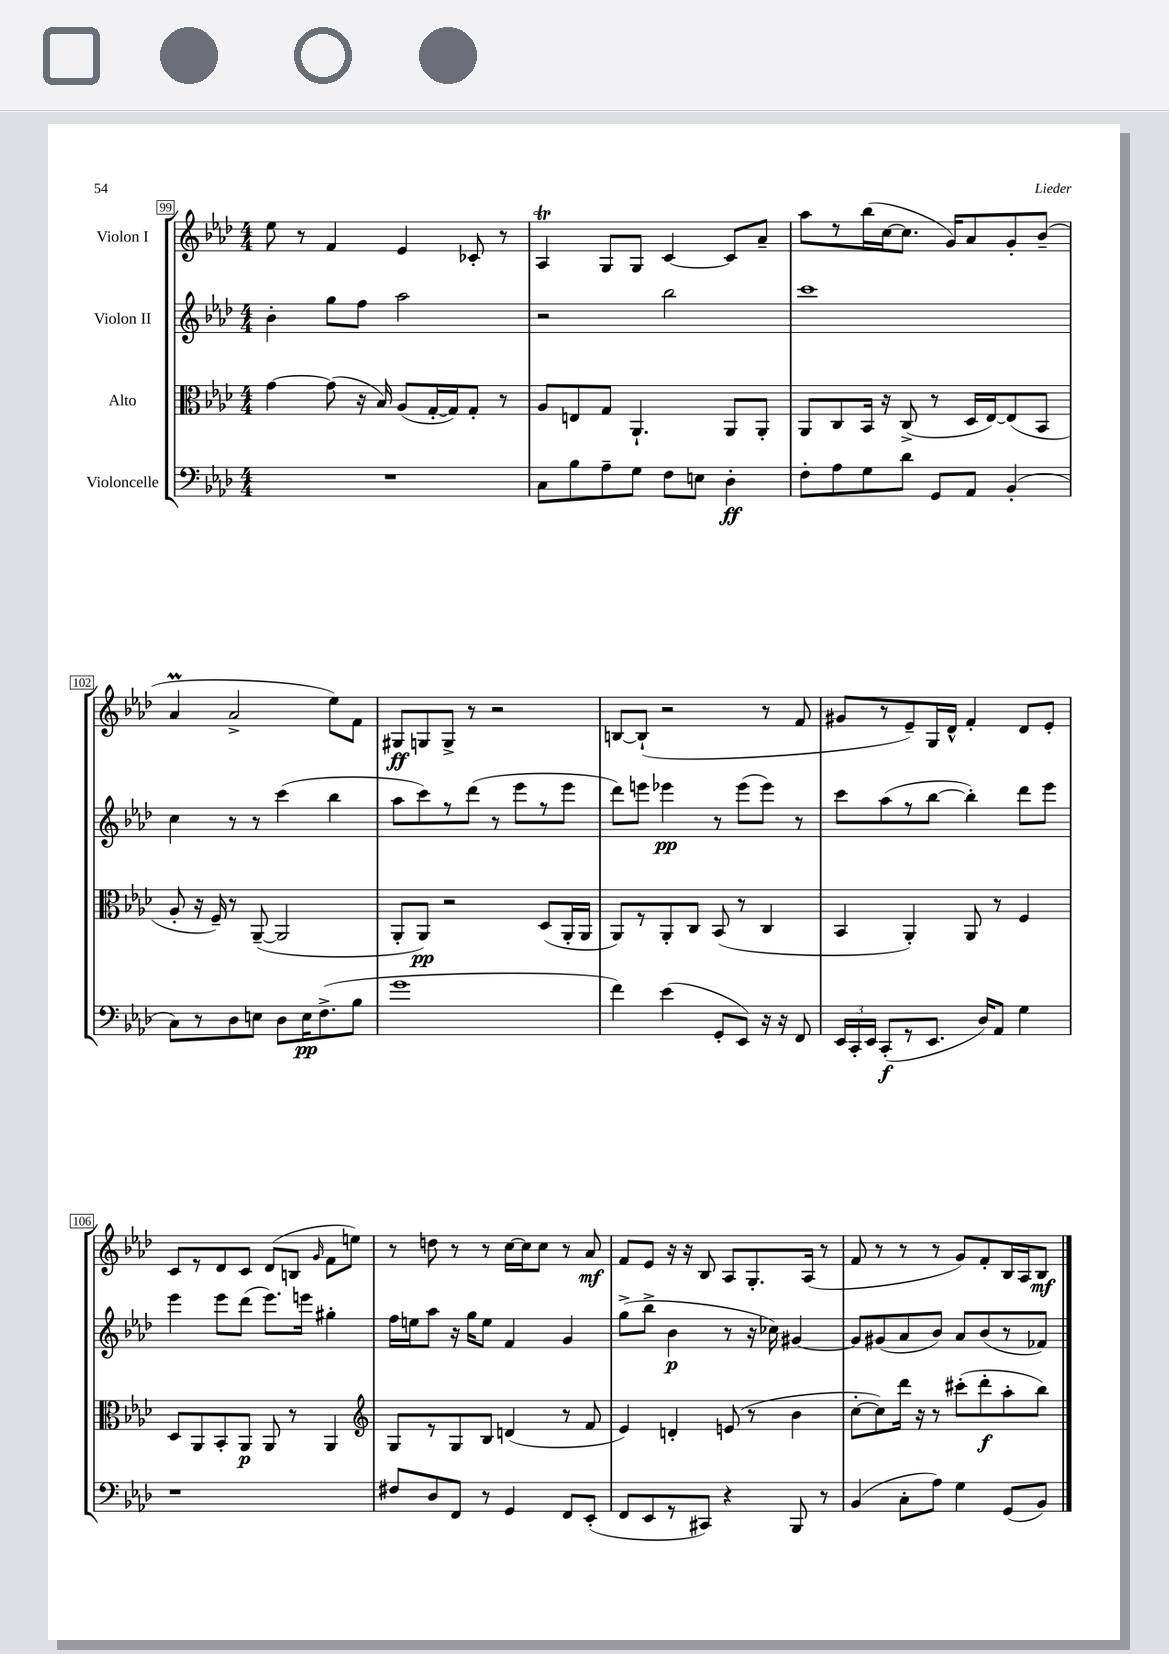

**kern	**dynam	**kern	**dynam	**kern	**dynam	**kern	**dynam
*part4	*part4	*part3	*part3	*part2	*part2	*part1	*part1
*staff4	*staff4	*staff3	*staff3	*staff2	*staff2	*staff1	*staff1
*I"Violoncelle	*	*I"Alto	*	*I"Violon II	*	*I"Violon I	*
*clefF4	*	*clefC3	*	*clefG2	*	*clefG2	*
*k[b-e-a-d-]	*	*k[b-e-a-d-]	*	*k[b-e-a-d-]	*	*k[b-e-a-d-]	*
*M4/4	*	*M4/4	*	*M4/4	*	*M4/4	*
=99	=99	=99	=99	=99	=99	=99	=99
1r	.	[4g\	.	4b-'\	.	8ee-\	.
.	.	.	.	.	.	8r	.
.	.	(8g\]	.	8gg\L	.	4f/	.
.	.	16r	.	8ff\J	.	.	.
.	.	16B-/)	.	.	.	.	.
.	.	(8A-/L	.	2aa-\	.	4e-/	.
.	.	[16G'/L	.	.	.	.	.
.	.	16G/J])	.	.	.	.	.
.	.	8G'/J	.	.	.	8c-X'/	.
.	.	8r	.	.	.	8r	.
=100	=100	=100	=100	=100	=100	=100	=100
8C\L	.	8A-/L	.	2r	.	4A-T/	.
8B-\	.	8En/	.	.	.	.	.
8A-~\	.	8G/J	.	.	.	8G/L	.
8G\J	.	4.AA-`/	.	.	.	8G/J	.
8F\L	.	.	.	2bb-\	.	[4c/	.
8En\J	.	.	.	.	.	.	.
4D-'\	ff	8AA-/L	.	.	.	8c/L]	.
.	.	8AA-'/J	.	.	.	8a-~/J	.
=101	=101	=101	=101	=101	=101	=101	=101
8F'\L	.	8AA-/L	.	1ccc	.	8aa-\L	.
8A-\	.	8C/	.	.	.	8r	.
8G\	.	16BB-/Jk	.	.	.	(16bb-\L	.
.	.	16r	.	.	.	[16cc\J	.
8d-\J	.	(8C^/	.	.	.	8.cc\J]	.
8GG/L	.	8r	.	.	.	.	.
.	.	.	.	.	.	16g/KL)	.
8AA-/J	.	16D-/LL	.	.	.	8a-/	.
.	.	[16E-/J)	.	.	.	.	.
(4BB-'/	.	(8E-/]	.	.	.	8g'/	.
.	.	8BB-/J	.	.	.	(8b-~/J	.
!!LO:LB:g=z
=102	=102	=102	=102	=102	=102	=102	=102
8C\L)	.	8A-'/	.	4cc\	.	4a-M/	.
8r	.	16r	.	.	.	.	.
.	.	16F~/)	.	.	.	.	.
8D-\	.	8r	.	8r	.	2a-^/	.
8En\J	.	([8AA-~/	.	8r	.	.	.
8D-\L	.	2AA-/]	.	(4ccc\	.	.	.
16E\K	pp	.	.	.	.	.	.
(8.F^\	.	.	.	.	.	.	.
.	.	.	.	4bb-\	.	8ee-\L)	.
8B-\J	.	.	.	.	.	8f\J	.
=103	=103	=103	=103	=103	=103	=103	=103
1g	.	8AA-'/L	.	8aa-\L	.	8G#X/L	ff
.	.	8AA-/J)	pp	8ccc\)	.	8Gn/	.
.	.	2r	.	8r	.	8G^/J	.
.	.	.	.	(8ddd-\J	.	8r	.
.	.	.	.	8r	.	2r	.
.	.	.	.	8eee-\L	.	.	.
.	.	(8D-/L	.	8r	.	.	.
.	.	16AA-'/L	.	8eee-\J	.	.	.
.	.	16AA-/JJ	.	.	.	.	.
=104	=104	=104	=104	=104	=104	=104	=104
4f\)	.	8AA-/L)	.	8ddd-\L)	.	[8Bn/L	.
.	.	8r	.	8eeen\J	.	(8B`/J]	.
(4e-\	.	8AA-'/	.	4eee-X\	pp	2r	.
.	.	8C/J	.	.	.	.	.
8GG'/L	.	(8BB-/	.	8r	.	.	.
8EE-/J)	.	8r	.	(8eee-\L	.	.	.
16r	.	4C/	.	8eee-\J)	.	8r	.
16r	.	.	.	.	.	.	.
8FF/	.	.	.	8r	.	8f/	.
=105	=105	=105	=105	=105	=105	=105	=105
24EE-/LL	.	4BB-/	.	8ccc\L	.	8g#X/L	.
24CC'/	.	.	.	.	.	.	.
24EE-/JJ	.	.	.	.	.	.	.
(8CC'/L	f	.	.	(8aa-\	.	8r	.
8r	.	4AA-'/)	.	8r	.	8e-~/)	.
8.EE-/J	.	.	.	[8bb-\J	.	16G/L	.
.	.	.	.	.	.	16d-^^/JJ	.
.	.	8AA-/	.	4bb-'\])	.	4f'/	.
16D-/KL)	.	.	.	.	.	.	.
8AA-/J	.	8r	.	.	.	.	.
4G\	.	4F/	.	8ddd-\L	.	8d-/L	.
.	.	.	.	8eee-\J	.	8e-'/J	.
!!LO:LB:g=z
=106	=106	=106	=106	=106	=106	=106	=106
1r	.	8D-/L	.	4eee-\	.	8c/L	.
.	.	8AA-/	.	.	.	8r	.
.	.	8BB-'/	.	8eee-\L	.	8d-/	.
.	.	8AA-/J	p	(8ddd-\J	.	8c/J	.
.	.	8AA-/	.	8.eee-\L)	.	(8d-/L	.
.	.	8r	.	.	.	8Bn/J	.
.	.	.	.	16eeen\Jk	.	.	.
.	.	.	.	.	.	16qqg/	.
.	.	4AA-/	.	4gg#X'\	.	8f\L	.
.	.	.	.	.	.	8een\J)	.
=107	=107	=107	=107	=107	=107	=107	=107
*	*	*clefG2	*	*	*	*	*
8F#X/L	.	8G/L	.	16ff\LL	.	8r	.
.	.	.	.	16een\J	.	.	.
8D-/	.	8r	.	8aa-\J	.	8ddn\	.
8FF/J	.	8G/	.	16r	.	8r	.
.	.	.	.	16gg\KL	.	.	.
8r	.	8B-/J	.	8ee\J	.	8r	.
4GG/	.	(4dn/	.	4f/	.	[16cc\LL	.
.	.	.	.	.	.	16cc\J]	.
.	.	.	.	.	.	8cc\J	.
8FF/L	.	8r	.	4g/	.	8r	.
(8EE-'/J	.	8f/	.	.	.	8a-/	mf
=108	=108	=108	=108	=108	=108	=108	=108
8FF/L	.	4e-/)	.	(8gg^\L	.	8f/L	.
8EE-/	.	.	.	8bb-^\J	.	8e-/J	.
8r	.	4dn'/	.	4b-\	p	16r	.
.	.	.	.	.	.	16r	.
8CC#X/J)	.	.	.	.	.	8B-/	.
4r	.	(8en/	.	8r	.	8A-/L	.
.	.	8r	.	16r	.	8.G'/	.
.	.	.	.	16cc-X\)	.	.	.
8BBB-/	.	4b-\	.	[4g#X/	.	.	.
.	.	.	.	.	.	(16A-/Jk	.
8r	.	.	.	.	.	8r	.
=109	=109	=109	=109	=109	=109	=109	=109
(4BB-/	.	[8cc'\L	.	8g#/L]	.	8f/	.
.	.	8cc\])	.	(8g#X/	.	8r	.
8C'\L	.	16ddd-\Jk	.	8a-/	.	8r	.
.	.	16r	.	.	.	.	.
8A-\J)	.	8r	.	8b-/J)	.	8r	.
4G\	.	(8ccc#X'\L	.	8a-/L	.	8g/L)	.
.	.	8ddd-'\	f	(8b-/	.	8f'/	.
(8GG/L	.	8aa-'\	.	8r	.	16B-/L	.
.	.	.	.	.	.	16A-/J	.
8BB-/J)	.	8bb-\J)	.	8f-X/J)	.	8B-/J	mf
==	==	==	==	==	==	==	==
*-	*-	*-	*-	*-	*-	*-	*-
